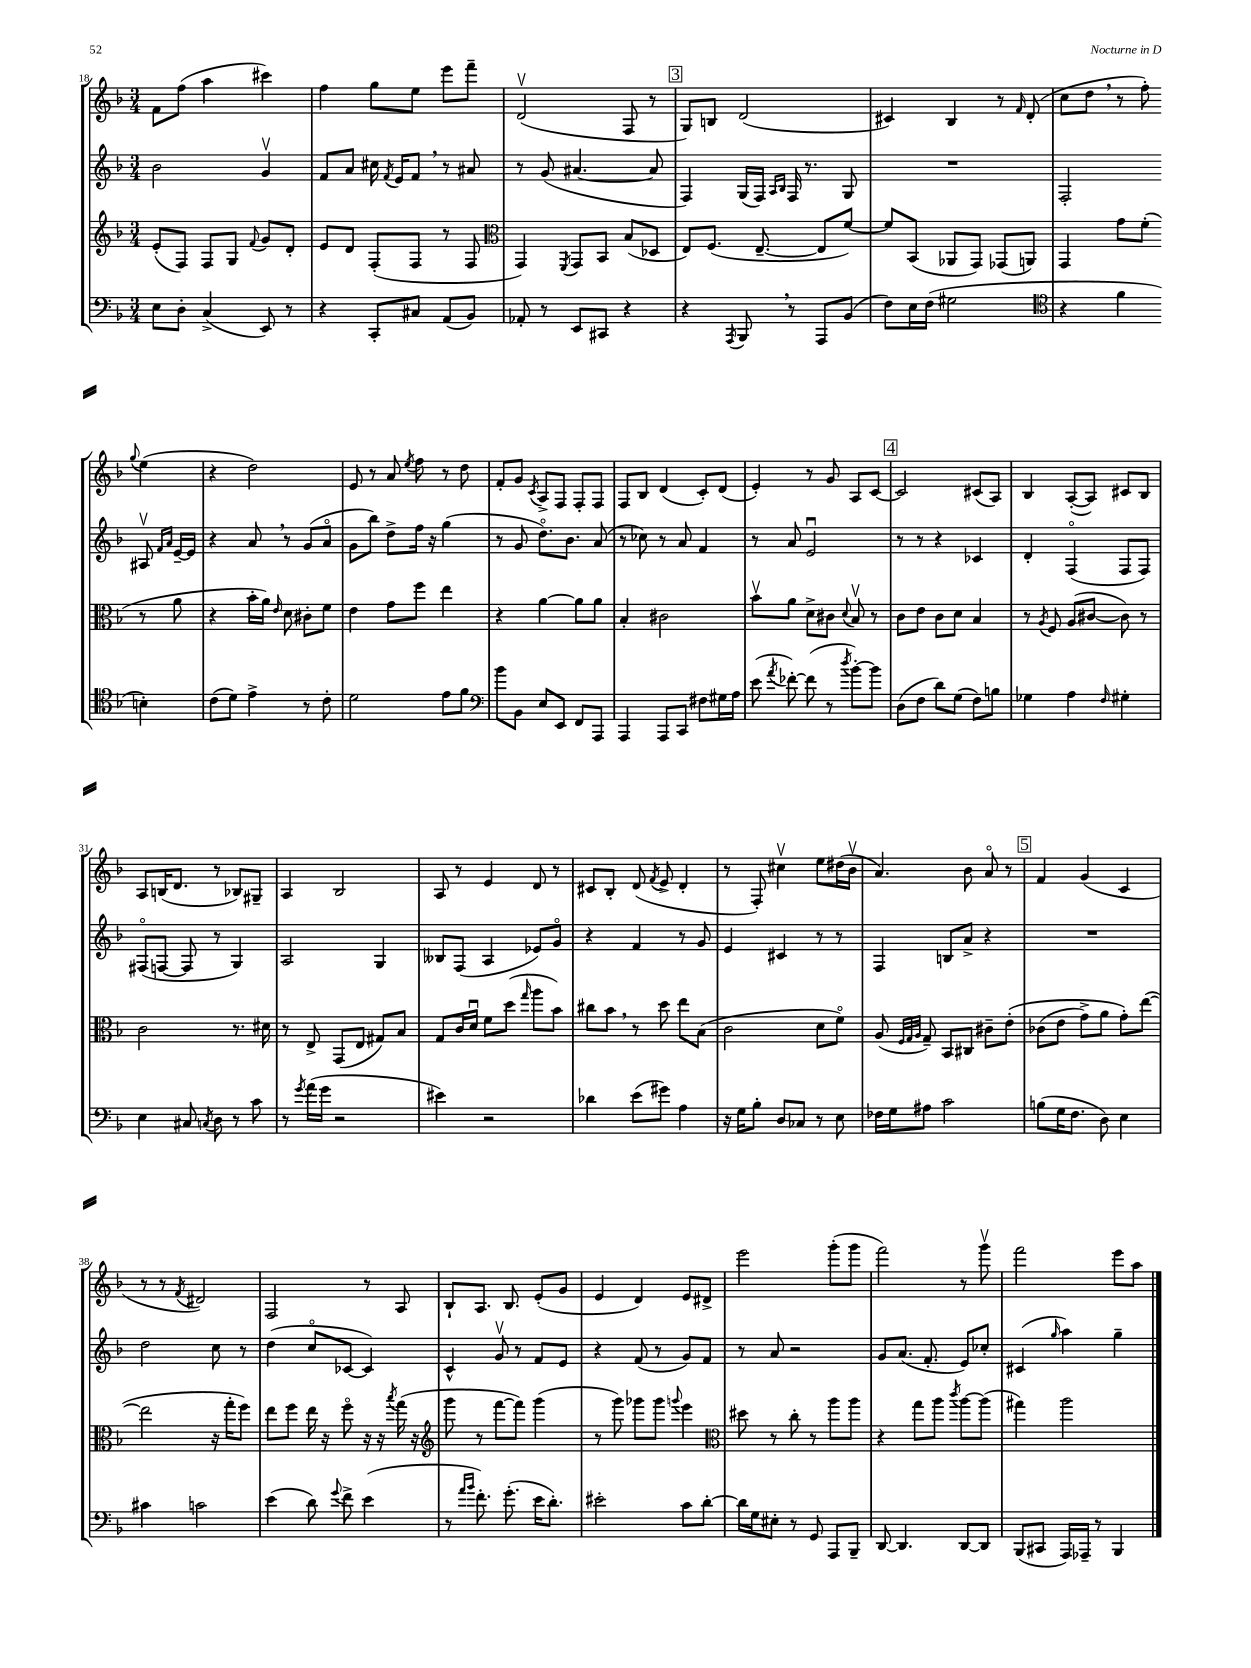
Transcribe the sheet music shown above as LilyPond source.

<<
\new StaffGroup <<
\new Staff = "s0" {
    \clef treble \key f \major \numericTimeSignature \time 3/4
    \autoBeamOff f'8[ f''8]( a''4 cis'''4) |
    f''4 g''8[ e''8] e'''8[ f'''8]-- |
    d'2\upbow( f8 r8 |
    \mark \markup { \box "3" } g8[) b8] d'2( |
    cis'4) bes4 r8 \grace { f'16 } d'8-.( |
    c''8[ d''8] \breathe r8 f''8-.) \appoggiatura { g''8 } e''4( |
    r4 d''2) |
    e'8 r8 a'8 \acciaccatura { e''8 } f''8 r8 d''8 |
    f'8[-. g'8] \acciaccatura { c'8 } a8[-> f8] f8[-. f8] |
    f8[ bes8] d'4( c'8[-.) d'8]( |
    e'4-.) r8 g'8 a8[ c'8]~ |
    \mark \markup { \box "4" } c'2 cis'8[( a8]) |
    bes4 a8[~-.( a8]) cis'8[ bes8] |
    a8[ b16( d'8.] r8 bes8[) gis8]-- |
    a4 bes2 |
    a8 r8 e'4 d'8 r8 |
    cis'8[ bes8]-. d'8( \acciaccatura { f'8 } e'8-> d'4-. |
    r8 f8-.) cis''4\upbow e''8[ dis''16( bes'16]\upbow |
    a'4.) bes'8 a'8\flageolet r8 |
    \mark \markup { \box "5" } f'4 g'4( c'4 |
    r8 r8 \acciaccatura { f'8 } dis'2) |
    f2 r8 a8 |
    bes8[-! a8.] bes8. e'8[-.( g'8] |
    e'4 d'4) e'8[ dis'8]-> |
    e'''2 g'''8[-.( g'''8] |
    f'''2) r8 g'''8\upbow |
    f'''2 e'''8[ a''8] \bar "|." |
}
\new Staff = "s1" {
    \clef treble \key f \major \numericTimeSignature \time 3/4
    \autoBeamOff bes'2 g'4\upbow |
    f'8[ a'8] cis''16 \acciaccatura { f'8 } e'16[ f'8] \breathe r8 ais'8 |
    r8 g'8( ais'4.~ ais'8 |
    \mark \markup { \box "3" } f4) g16[( f16]) \grace { a16[ bes16] } f16 r8. g8 |
    R2. |
    f2-. ais8\upbow \grace { f'16[ a'16] } e'16[~-- e'16] |
    r4 a'8 \breathe r8 g'8[( a'8]\flageolet |
    g'8[ bes''8]) d''8[-> f''16] r16 g''4( |
    r8 g'8 d''8.[\flageolet) bes'8.] a'8( |
    r8 ces''8) r8 a'8 f'4 |
    r8 a'8 e'2\downbow |
    \mark \markup { \box "4" } r8 r8 r4 ces'4 |
    d'4-. f4\flageolet( f8[ f8]) |
    fis8[\flageolet( f8]~ f8 r8 g4) |
    a2 g4 |
    beses8[ f8]( a4 ees'8[) g'8]\flageolet |
    r4 f'4 r8 g'8 |
    e'4 cis'4 r8 r8 |
    f4 b8[ a'8]-> r4 |
    \mark \markup { \box "5" } R2. |
    d''2 c''8 r8 |
    d''4( c''8[\flageolet ces'8]~ ces'4) |
    c'4-^ g'8\upbow r8 f'8[ e'8] |
    r4 f'8( r8 g'8[) f'8] |
    r8 a'8 r2 |
    g'8[ a'8.]( f'8.-. e'8[) ces''8]-. |
    cis'4( \grace { g''16 } a''4) g''4-- \bar "|." |
}
\new Staff = "s2" {
    \clef treble \key f \major \numericTimeSignature \time 3/4
    \autoBeamOff e'8[-.( f8]) f8[ g8] \appoggiatura { f'8 } g'8[ d'8]-. |
    e'8[ d'8] f8[-.( f8] r8 f8 |
    \clef alto g,4) \acciaccatura { f,8 } g,8[ bes,8] bes8[( des8] |
    \mark \markup { \box "3" } e8[) f8.]( e8.~-- e8[ f'8]~) |
    f'8[ bes,8]( aes,8[ g,8]) ges,8[( a,8]) |
    g,4 g'8[ f'8]-.( r8 a'8 |
    r4 bes'16[-. a'16]) \grace { e'16 } d'8 cis'8[-. f'8] |
    e'4 g'8[ f''8] e''4 |
    r4 a'4~ a'8[ a'8] |
    bes4-. cis'2 |
    bes'8[\upbow a'8] d'8[-> cis'8] \appoggiatura { d'8 } bes8\upbow r8 |
    \mark \markup { \box "4" } c'8[ e'8] c'8[ d'8] bes4 |
    r8 \acciaccatura { a8 } f8 a8[( cis'8]~ cis'8) r8 |
    c'2 r8. dis'16 |
    r8 e8-> g,8[( e8] gis8[) bes8] |
    g8[ c'16 d'16]\downbow f'8[ d''8]( \grace { g''16 } a''8[ bes'8]) |
    cis''8[ bes'8] \breathe r8 d''8 e''8[ bes8]( |
    c'2 d'8[ f'8]\flageolet) |
    a8( \grace { f32[ g32 a32] } g8--) bes,8[ cis8] cis'8[-- e'8]-.\( |
    \mark \markup { \box "5" } ces'8[( e'8] g'8[->) a'8] g'8[-.\) e''8]~( |
    e''2 r16 g''16[-. f''8]) |
    e''8[ f''8] e''16 r16 f''8\flageolet r16 r16 \acciaccatura { bes''8 } g''16( r16 |
    \clef treble g'''8 r8 f'''8[~ f'''8]) g'''4( |
    r8 g'''8) ges'''8[ ges'''8] \appoggiatura { g'''8 } e'''4 |
    \clef alto dis''8 r8 c''8-. r8 a''8[ a''8] |
    r4 g''8[ a''8] \acciaccatura { c'''8 } a''8[~ a''8]( |
    gis''4) a''2 \bar "|." |
}
\new Staff = "s3" {
    \clef bass \key f \major \numericTimeSignature \time 3/4
    \autoBeamOff e8[ d8]-. c4->( e,8) r8 |
    r4 c,8[-. cis8] a,8[( bes,8]) |
    aes,8-. r8 e,8[ cis,8] r4 |
    \mark \markup { \box "3" } r4 \acciaccatura { a,,8 } bes,,8 \breathe r8 a,,8[ bes,8]( |
    f8[) e16 f16]( gis2 |
    \clef tenor r4 f'4 b4-.) |
    c'8[( d'8]) e'4-> r8 c'8-. |
    d'2 e'8[ f'8] |
    \clef bass bes'8[ bes,8] e8[ e,8] f,8[ a,,8] |
    a,,4 a,,8[ c,8] fis8[ gis16 a16] |
    e'8( \acciaccatura { a'8 } fes'8~-.) fes'8( r8 \acciaccatura { d''8 } bes'8[~-.) bes'8] |
    \mark \markup { \box "4" } d8[( f8] d'8[) g8]( f8[) b8] |
    ges4 a4 \grace { f16 } gis4-. |
    e4 cis8 \acciaccatura { c8 } d8 r8 c'8 |
    r8 \acciaccatura { g'8 } a'16[( g'16] r2 |
    eis'4) r2 |
    des'4 e'8[( gis'8]) a4 |
    r16 g16[ bes8]-. d8[ ces8] r8 e8 |
    fes16[ g16 ais8] c'2 |
    \mark \markup { \box "5" } b8[( g16 f8.] d8) e4 |
    cis'4 c'2 |
    e'4( d'8) \appoggiatura { g'8 } f'8-> e'4( |
    r8 \grace { a'16[ bes'16] } f'8.-.) g'8.-.( e'16[ d'8.]-.) |
    eis'2-. c'8[ d'8]~-. |
    d'16[ g16 eis8]-. r8 g,8 a,,8[ bes,,8]-- |
    d,8~ d,4. d,8[~ d,8] |
    bes,,8[( cis,8] a,,16[) aes,,16]-- r8 bes,,4 \bar "|." |
}
>>
>>
\layout { \context { \Score currentBarNumber = #18 } }
